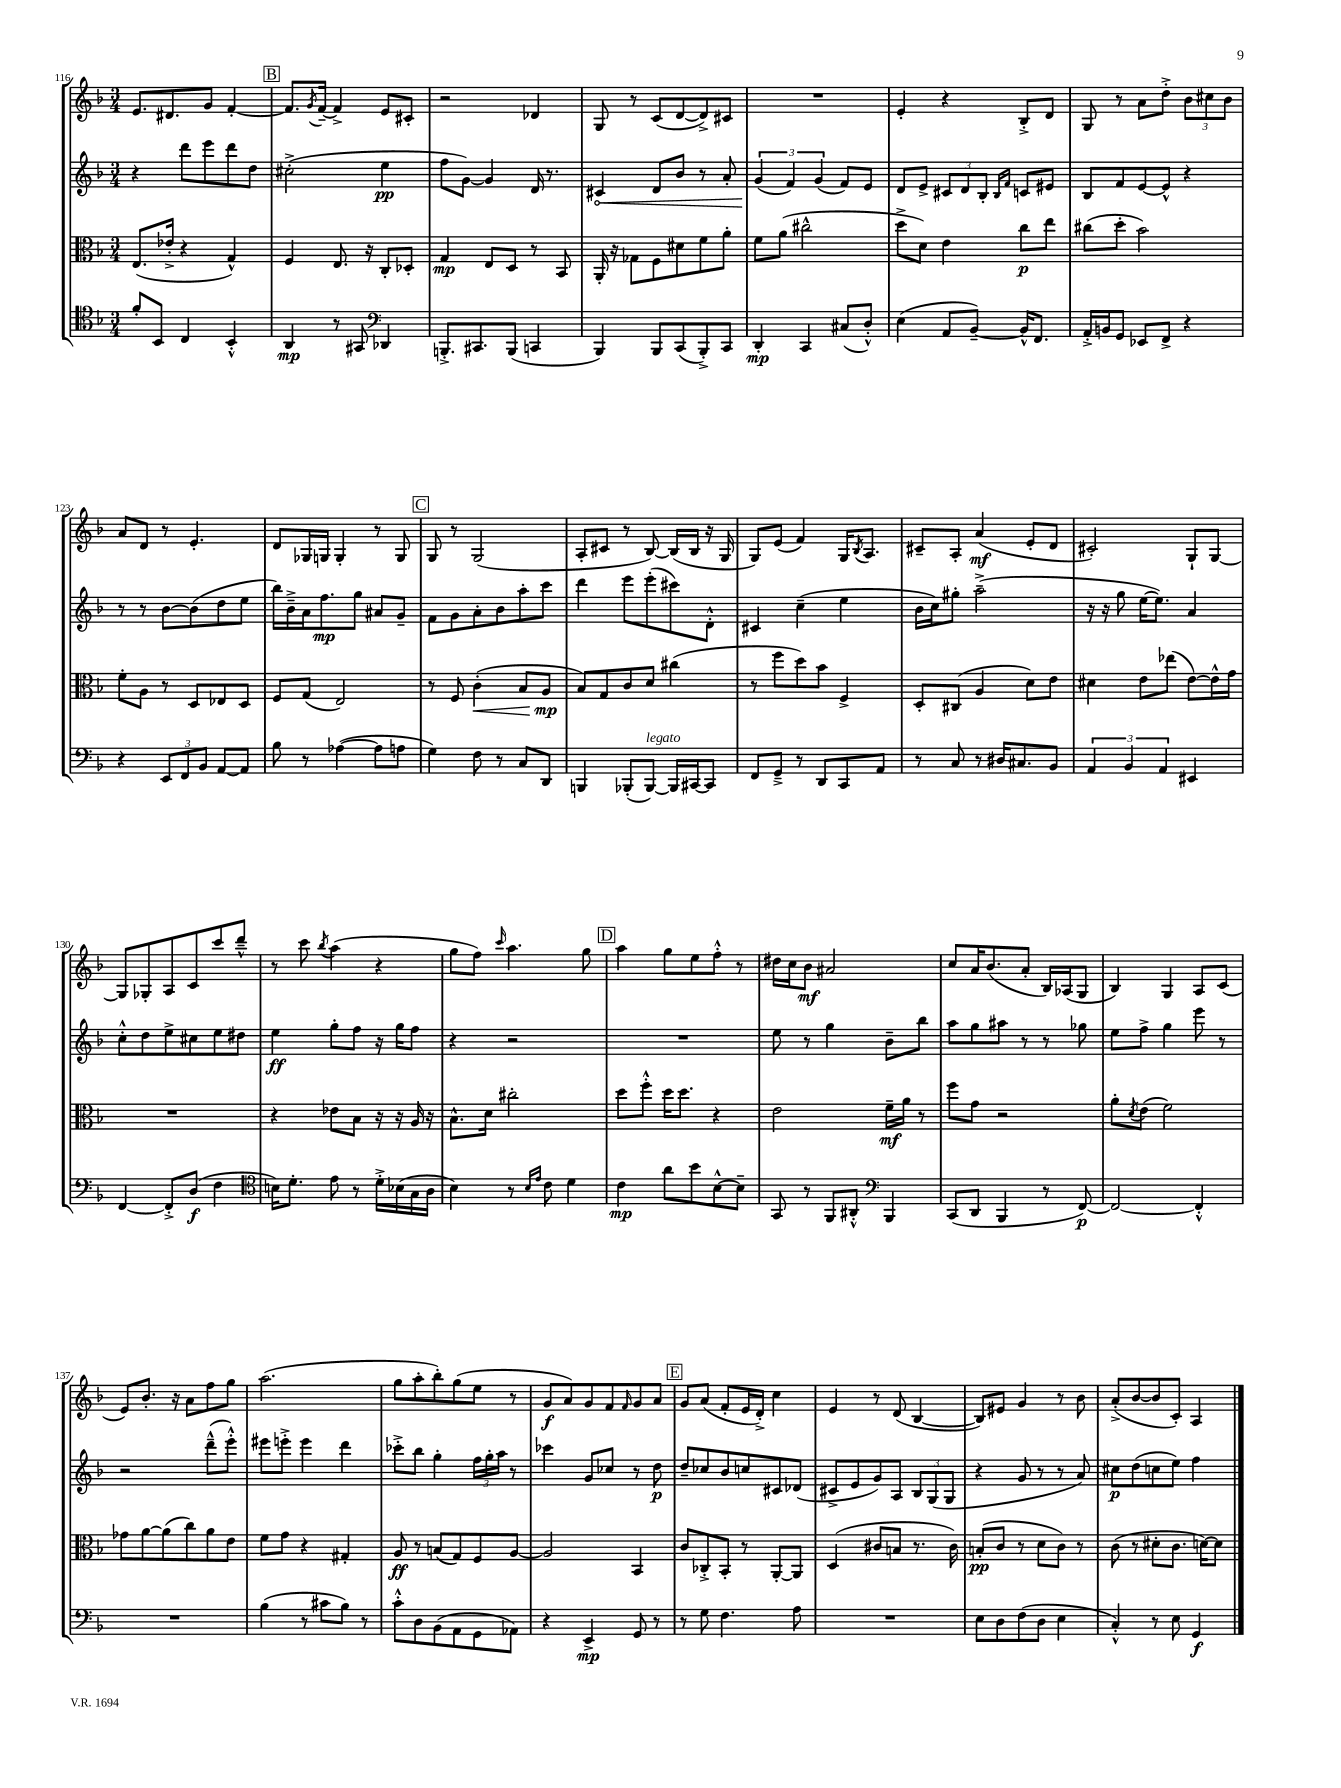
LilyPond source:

<<
\new StaffGroup <<
\new Staff = "s0" {
    \clef treble \key f \major \numericTimeSignature \time 3/4
    e'8. dis'8. g'8 f'4~-. |
    \mark \markup { \box "B" } f'8. \acciaccatura { g'8 } f'16~-- f'4-> e'8 cis'8-. |
    r2 des'4 |
    g8 r8 c'8( d'8~ d'8->) cis'8 |
    R2. |
    e'4-. r4 bes8-.-> d'8 |
    g8 r8 a'8 d''8-.-> \tuplet 3/2 { bes'8 cis''8 bes'8 } |
    a'8 d'8 r8 e'4.-. |
    d'8 ges16 g16 g4-. r8 g8 |
    \mark \markup { \box "C" } g8 r8 g2( |
    a8-. cis'8 r8 bes8~) bes16( bes16 r16 g16 |
    g8) e'8( f'4) g16 \acciaccatura { bes8 } a8. |
    cis'8-- a8-. a'4\mf( e'8-. d'8 |
    cis'2-.) g8-! g8~ |
    g8 ges8-. a8 c'8 c'''8 d'''8---^ |
    r8 c'''8 \acciaccatura { bes''8 } a''4( r4 |
    g''8 f''8) \grace { c'''16 } a''4. g''8 |
    \mark \markup { \box "D" } a''4 g''8 e''8 f''8-.-^ r8 |
    dis''16 c''16 bes'8\mf ais'2 |
    c''8 a'16 bes'8.( a'8-. bes16) aes16( g8 |
    bes4) g4 a8 c'8( |
    e'8) bes'8.-. r16 a'8 f''8 g''8 |
    a''2.( |
    g''8 a''8-. bes''8-.) g''8( e''8 r8 |
    g'8\f a'8) g'8 f'8 \grace { f'16 } g'8 a'8 |
    \mark \markup { \box "E" } g'8 a'8( f'8-. e'16 d'16-.->) c''4 |
    e'4 r8 d'8( bes4~ |
    bes8) eis'8 g'4 r8 bes'8 |
    a'8-.->( bes'8~ bes'8 c'8-.) a4 \bar "|." |
}
\new Staff = "s1" {
    \clef treble \key f \major \numericTimeSignature \time 3/4
    r4 d'''8 e'''8 d'''8 d''8 |
    \mark \markup { \box "B" } cis''2-.->( e''4\pp |
    f''8 g'8~) g'4 d'16 r8. |
    \once \override Hairpin.circled-tip = ##t cis'4\< d'8 bes'8 r8 a'8-. |
    \tuplet 3/2 { g'4\!( f'4) g'4( } f'8) e'8 |
    d'8 e'8-> \tuplet 3/2 { cis'8 d'8 bes8-. } \grace { bes16 f'16 } c'8 eis'8 |
    bes8 f'8 e'8~ e'8-^ r4 |
    r8 r8 bes'8~ bes'8( d''8 e''8 |
    bes''16) bes'16---> a'16 f''8.\mp g''8 ais'8 g'8-- |
    \mark \markup { \box "C" } f'8 g'8 a'8-. bes'8 a''8-. c'''8 |
    d'''4 e'''8 e'''8-.( cis'''8) d'8-.-^ |
    cis'4 c''4--( e''4 |
    bes'16 c''16) gis''8-. a''2--->( |
    r16 r16 g''8 e''16~ e''8.) a'4 |
    c''8-.-^ d''8 e''8-> cis''8 e''8 dis''8 |
    e''4\ff g''8-. f''8 r16 g''16 f''8 |
    r4 r2 |
    \mark \markup { \box "D" } R2. |
    e''8 r8 g''4 bes'8-- bes''8 |
    a''8 g''8 ais''8 r8 r8 ges''8 |
    e''8 f''8-> g''4 e'''8 r8 |
    r2 d'''8---^( e'''8-.-^) |
    eis'''8 e'''8-.-> e'''4 d'''4 |
    ces'''8-.-> bes''8 g''4-. \tuplet 3/2 { f''16 g''16-. a''16 } r8 |
    ces'''4 g'8 ces''8 r8 d''8\p |
    \mark \markup { \box "E" } d''8-- ces''8 bes'8 c''8 cis'8 des'8( |
    cis'8-> e'8 g'8) a8 \tuplet 3/2 { bes8 g8( g8 } |
    r4 g'8 r8 r8 a'8) |
    cis''8\p d''8( c''8 e''8) f''4 \bar "|." |
}
\new Staff = "s2" {
    \clef alto \key f \major \numericTimeSignature \time 3/4
    e8.( ees'16-.-> r4 g4-^) |
    \mark \markup { \box "B" } f4 e8. r16 c8-. des8-. |
    g4\mp e8 d8 r8 bes,8 |
    a,16-. r16 ges8 f8 dis'8 f'8 a'8-. |
    f'8 a'8( cis''2-^ |
    d''8-> d'8) e'4 c''8\p e''8 |
    cis''8( d''8-. bes'2) |
    f'8-. a8 r8 d8 ees8 d8 |
    f8 g8( e2) |
    \mark \markup { \box "C" } r8 f8 c'4-.\<( bes8 a8\mp\! |
    bes8) g8 c'8 d'8 cis''4( |
    r8 f''8 d''8) bes'8 f4-> |
    d8-. cis8( a4 d'8) e'8 |
    dis'4 e'8 ees''8( e'8~) e'16-^ g'16 |
    R2. |
    r4 ees'8 bes8 r16 r16 a16 r16 |
    bes8.-^ d'16 cis''2-. |
    \mark \markup { \box "D" } d''8 f''8-.-^ d''16 d''8. r4 |
    e'2 f'16--\mf a'16 r8 |
    f''8 g'8 r2 |
    a'8-. \acciaccatura { d'8 } e'8( f'2) |
    ges'8 a'8~ a'8( c''8) a'8 e'8 |
    f'8 g'8 r4 gis4-. |
    a8\ff r8 b8( g8) f8 a8~ |
    a2 bes,4 |
    \mark \markup { \box "E" } c'8 ces8-.-> bes,8-. r8 a,8~-. a,8 |
    d4( cis'8 b8 r8. cis'16) |
    b8-.\pp( c'8 r8 d'8 c'8) r8 |
    c'8( r8 dis'8-. c'8. d'16~) d'8 \bar "|." |
}
\new Staff = "s3" {
    \clef tenor \key f \major \numericTimeSignature \time 3/4
    f'8-. bes,8 c4 bes,4-.-^ |
    \mark \markup { \box "B" } a,4\mp r8 gis,8 \clef bass des,4 |
    b,,8.-.-> cis,8. b,,8( c,4 |
    bes,,4) bes,,8 c,8( bes,,8-.->) c,8 |
    d,4-.\mp c,4 cis8( d8-.-^) |
    e4( a,8 bes,8~--) bes,16-^ f,8. |
    a,16-.-> b,16 g,8 ees,8 f,8-> r4 |
    r4 \tuplet 3/2 { e,8 f,8 bes,8 } a,8~ a,8 |
    bes8 r8 aes4~( aes8 a8 |
    \mark \markup { \box "C" } g4) f8 r8 c8 d,8 |
    b,,4 bes,,8-.( bes,,8~^\markup { \italic "legato" }) bes,,16 cis,16~ cis,8 |
    f,8 g,8---> r8 d,8 c,8 a,8 |
    r8 c8 r8 dis16 cis8. bes,8 |
    \tuplet 3/2 { a,4 bes,4 a,4 } eis,4 |
    f,4~ f,8-.-> d8\f( f4 |
    \clef tenor b16) d'8.-. e'8 r8 d'16-.-> bes16( g16 a16 |
    bes4) r8 \grace { bes16 e'16 } c'8 d'4 |
    \mark \markup { \box "D" } c'4\mp a'8 bes'8 bes8~-^ bes8-- |
    g,8 r8 f,8 ais,8-.-^ \clef bass bes,,4 |
    c,8( d,8 bes,,4 r8 f,8~\p) |
    f,2~ f,4-.-^ |
    R2. |
    bes4( r8 cis'8 bes8) r8 |
    c'8-.-^ d8 bes,8( a,8 g,8 aes,8) |
    r4 e,4->\mp g,8 r8 |
    \mark \markup { \box "E" } r8 g8 f4. a8 |
    R2. |
    e8 d8 f8( d8 e4 |
    c4-.-^) r8 e8 g,4\f \bar "|." |
}
>>
>>
\layout { \context { \Score currentBarNumber = #116 } }
